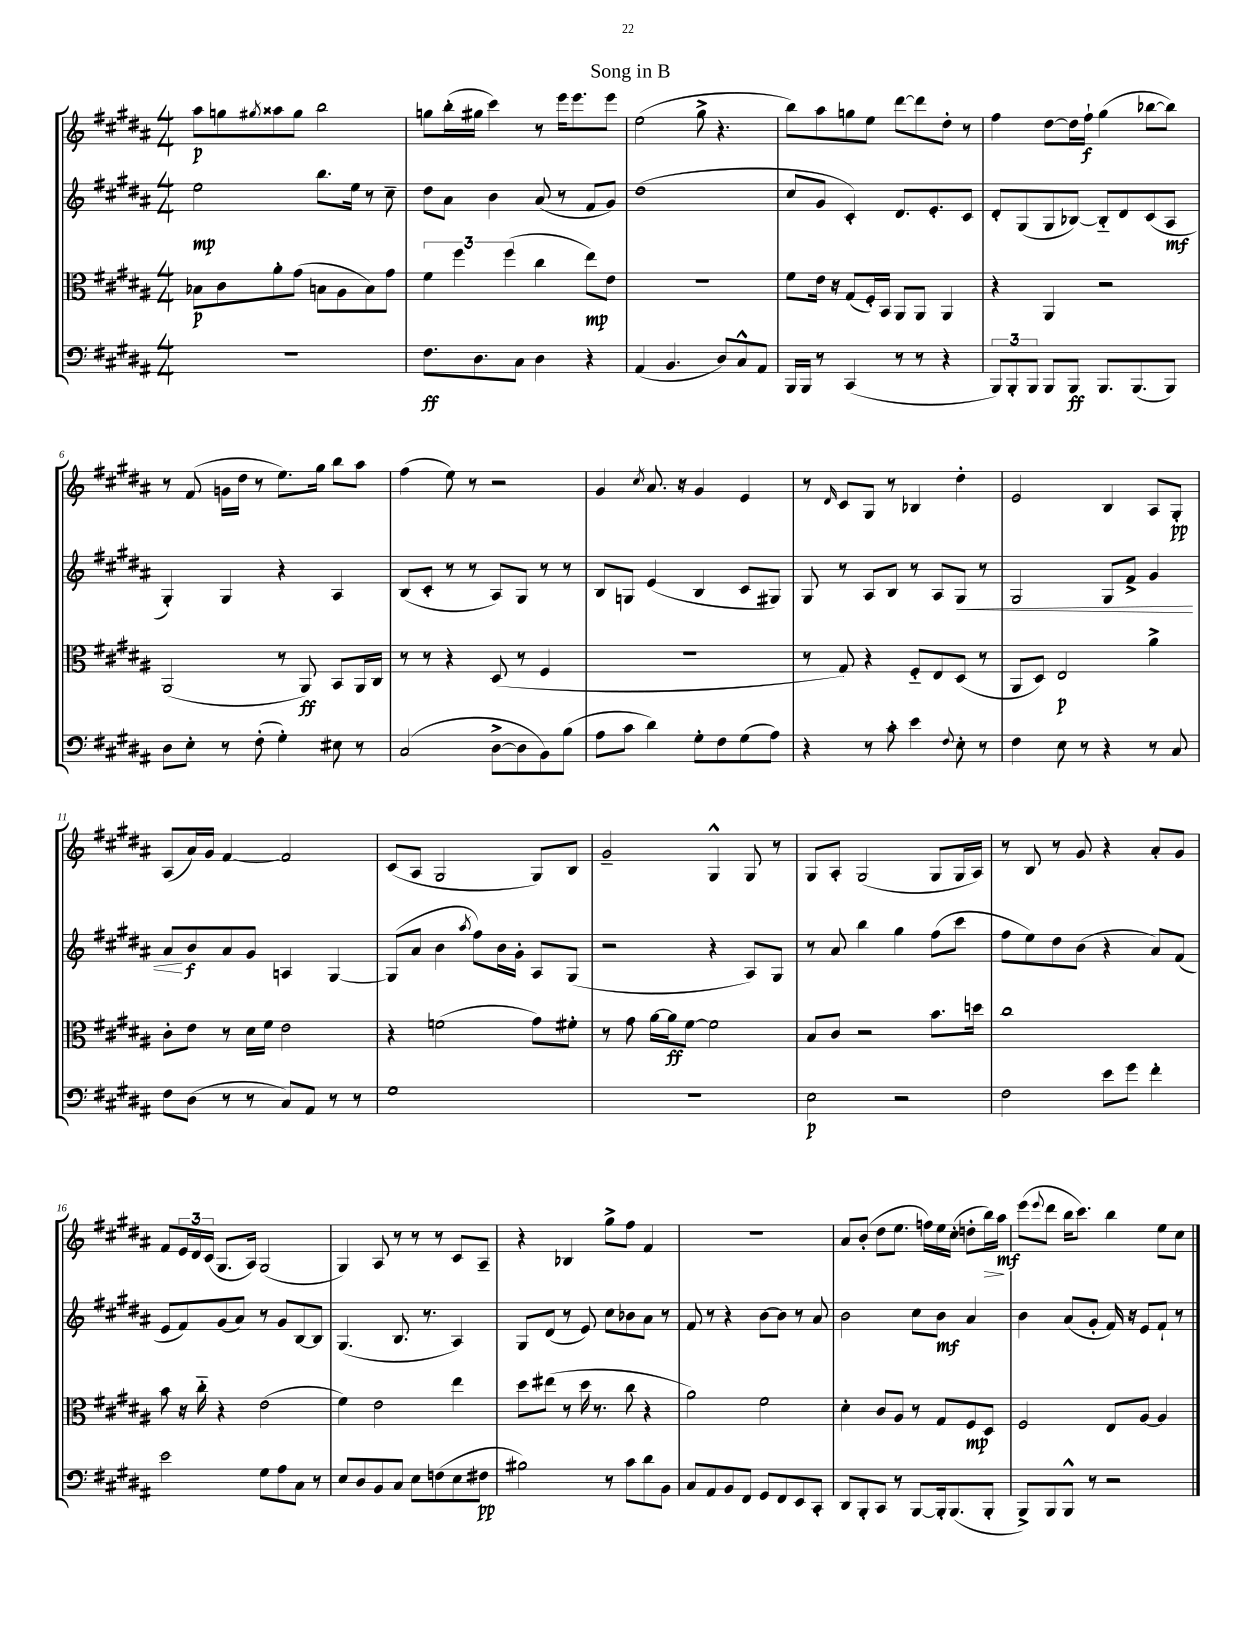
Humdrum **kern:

**kern	**dynam	**kern	**dynam	**kern	**dynam	**kern	**dynam
*part4	*part4	*part3	*part3	*part2	*part2	*part1	*part1
*staff4	*staff4	*staff3	*staff3	*staff2	*staff2	*staff1	*staff1
*clefF4	*	*clefC3	*	*clefG2	*	*clefG2	*
*k[f#c#g#d#a#]	*	*k[f#c#g#d#a#]	*	*k[f#c#g#d#a#]	*	*k[f#c#g#d#a#]	*
*M4/4	*	*M4/4	*	*M4/4	*	*M4/4	*
=1	=1	=1	=1	=1	=1	=1	=1
1r	.	8B-X\L	p	2ee\	mp	8aa#\L	p
.	.	8c#\	.	.	.	8ggn\	.
.	.	.	.	.	.	8qgg#X/	.
.	.	8a#'\	.	.	.	8aa##X\	.
.	.	(8g#\J	.	.	.	8gg#\J	.
.	.	8Bn\L	.	8.bb\L	.	2bb\	.
.	.	8A#\	.	.	.	.	.
.	.	.	.	16ee\Jk	.	.	.
.	.	8B\)	.	8r	.	.	.
.	.	8g#\J	.	8cc#~\	.	.	.
=2	=2	=2	=2	=2	=2	=2	=2
8.F#\L	ff	6f#\	.	8dd#\L	.	8ggn\L	.
.	.	.	.	8a#\J	.	(16bb'\L	.
.	.	6ff#\	.	.	.	.	.
8.D#\	.	.	.	.	.	16gg#X\JJ	.
.	.	.	.	4b\	.	4ccc#\)	.
.	.	(6ff#\	.	.	.	.	.
8C#\J	.	.	.	.	.	.	.
4D#\	.	4cc#\	.	(8a#/	.	8r	.
.	.	.	.	8r	.	16eee\KL	.
.	.	.	.	.	.	8.eee\	.
4r	.	8ee\L)	mp	8f#/L	.	.	.
.	.	8e\J	.	8g#/J)	.	8eee\J	.
=3	=3	=3	=3	=3	=3	=3	=3
(4AA#/	.	1r	.	(1dd#	.	(2ee\	.
4.BB/	.	.	.	.	.	.	.
.	.	.	.	.	.	8gg#^\	.
8D#/L)	.	.	.	.	.	4.r	.
8C#^^/	.	.	.	.	.	.	.
8AA#/J	.	.	.	.	.	.	.
=4	=4	=4	=4	=4	=4	=4	=4
16BBB/LL	.	8f#\L	.	8cc#/L	.	8bb\L)	.
16BBB/JJ	.	.	.	.	.	.	.
8r	.	16e\Jk	.	8g#/J	.	8aa#\	.
.	.	16r	.	.	.	.	.
(4CC#/	.	(8G#/L	.	4c#'/)	.	8ggn\	.
.	.	16F#'/L)	.	.	.	8ee\J	.
.	.	16BB/JJ	.	.	.	.	.
8r	.	8AA#/L	.	8.d#/L	.	[8ddd#\L	.
8r	.	8AA#/J	.	.	.	8ddd#\]	.
.	.	.	.	8.e'/	.	.	.
4r	.	4AA#/	.	.	.	8dd#'\J	.
.	.	.	.	8c#/J	.	8r	.
=5	=5	=5	=5	=5	=5	=5	=5
12BBB/L)	.	4r	.	8d#'/L	.	4ff#\	.
12BBB'/	.	.	.	.	.	.	.
.	.	.	.	(8G#/	.	.	.
12BBB/J	.	.	.	.	.	.	.
8BBB/L	.	4AA#/	.	8G#/	.	[8dd#\L	.
8BBB/J	ff	.	.	[8B-X/J)	.	16dd#\L]	.
.	.	.	.	.	.	16ff#`\JJ	f
8.BBB/L	.	2r	.	8B-/L]	.	(4gg#\	.
.	.	.	.	8d#/	.	.	.
(8.BBB/	.	.	.	.	.	.	.
.	.	.	.	(8c#/	.	[8bb-X\L	.
8BBB/J)	.	.	.	8A#/J	mf	8bb-\J])	.
!!LO:LB:g=z
=6	=6	=6	=6	=6	=6	=6	=6
8D#\L	.	(2AA#/	.	4G#'/)	.	8r	.
8E'\J	.	.	.	.	.	(8f#/	.
8r	.	.	.	4G#/	.	16gn\LL	.
.	.	.	.	.	.	16dd#\JJ	.
(8F#'\	.	.	.	.	.	8r	.
4G#'\)	.	8r	.	4r	.	8.ee\L)	.
.	.	8AA#/)	ff	.	.	.	.
.	.	.	.	.	.	16gg#\Jk	.
8E#X\	.	8BB/L	.	4A#/	.	8bb\L	.
8r	.	16AA#/L	.	.	.	8aa#\J	.
.	.	16C#/JJ	.	.	.	.	.
=7	=7	=7	=7	=7	=7	=7	=7
(2C#/	.	8r	.	(8B/L	.	(4ff#\	.
.	.	8r	.	8c#'/J	.	.	.
.	.	4r	.	8r	.	8ee\)	.
.	.	.	.	8r	.	8r	.
[8D#^\L	.	(8D#/	.	8A#/L)	.	2r	.
8D#\]	.	8r	.	8G#/J	.	.	.
8BB\)	.	4F#/	.	8r	.	.	.
(8B\J	.	.	.	8r	.	.	.
=8	=8	=8	=8	=8	=8	=8	=8
8A#\L	.	1r	.	8B/L	.	4g#/	.
8c#\J	.	.	.	8Gn/J	.	.	.
.	.	.	.	.	.	8qcc#/	.
4d#\)	.	.	.	(4e/	.	8.a#/	.
.	.	.	.	.	.	16r	.
8G#'\L	.	.	.	4B/	.	4g#/	.
8F#\	.	.	.	.	.	.	.
(8G#\	.	.	.	8c#/L	.	4e/	.
8A#\J)	.	.	.	8G#X/J)	.	.	.
=9	=9	=9	=9	=9	=9	=9	=9
4r	.	8r	.	8G#/	.	8r	.
.	.	.	.	.	.	16qqd#/	.
.	.	8G#/)	.	8r	.	8c#/L	.
8r	.	4r	.	8A#/L	.	8G#/J	.
8c#'\	.	.	.	8B/J	.	8r	.
4e\	.	8F#/L	.	8r	.	4B-X/	.
.	.	8E/	.	8A#/L	.	.	.
8qqF#/	.	.	.	.	.	.	.
!	!	!	!	!	!LO:HP:b	!	!
8E'\	.	(8D#/J	.	8G#/J	<	4dd#'\	.
8r	.	8r	.	8r	.	.	.
=10	=10	=10	=10	=10	=10	=10	=10
4F#\	.	8AA#/L	.	2G#/	.	2e/	.
.	.	8D#/J)	.	.	.	.	.
8E\	.	2E/	p	.	.	.	.
8r	.	.	.	.	.	.	.
4r	.	.	.	8G#/L	.	4B/	.
.	.	.	.	8f#^/J	.	.	.
8r	.	4a#^\	.	4g#/	.	8A#/L	.
8C#/	.	.	.	.	.	8G#'/J	pp
!!LO:LB:g=z
=11	=11	=11	=11	=11	=11	=11	=11
8F#\L	.	8c#'\L	.	8a#/L	.	(8A#/L	.
(8D#\J	.	8e\J	.	8b/	[ f	16a#/L)	.
.	.	.	.	.	.	16g#/JJ	.
8r	.	8r	.	8a#/	.	[4f#/	.
8r	.	16d#\LL	.	8g#/J	.	.	.
.	.	16f#\JJ	.	.	.	.	.
8C#/L)	.	2e\	.	4An/	.	2f#/]	.
8AA#/J	.	.	.	.	.	.	.
8r	.	.	.	[4G#/	.	.	.
8r	.	.	.	.	.	.	.
=12	=12	=12	=12	=12	=12	=12	=12
1G#	.	4r	.	(8G#/L]	.	(8c#/L	.
.	.	.	.	8a#/J	.	8A#/J	.
.	.	(2fn\	.	4b\	.	2G#/	.
.	.	.	.	8qaa#/	.	.	.
.	.	.	.	8ff#\L)	.	.	.
.	.	.	.	16b\L	.	.	.
.	.	.	.	16g#'\JJ	.	.	.
.	.	8g#\L)	.	8A#/L	.	8G#/L)	.
.	.	8f#X'\J	.	(8G#/J	.	8B/J	.
=13	=13	=13	=13	=13	=13	=13	=13
1r	.	8r	.	2r	.	2g#~/	.
.	.	8g#\	.	.	.	.	.
.	.	[16a#\LL	.	.	.	.	.
.	.	16a#\J]	ff	.	.	.	.
.	.	[8f#\J	.	.	.	.	.
.	.	2f#\]	.	4r	.	4G#^^/	.
.	.	.	.	8A#/L)	.	8G#/	.
.	.	.	.	8G#/J	.	8r	.
=14	=14	=14	=14	=14	=14	=14	=14
2E\	p	8B/L	.	8r	.	8G#/L	.
.	.	8c#/J	.	8a#/	.	8A#'/J	.
.	.	2r	.	4bb\	.	(2G#/	.
2r	.	.	.	4gg#\	.	.	.
.	.	8.b\L	.	(8ff#\L	.	8G#/L	.
.	.	.	.	8ccc#\J	.	16G#/L	.
.	.	16ddn\Jk	.	.	.	16A#/JJ)	.
=15	=15	=15	=15	=15	=15	=15	=15
2F#\	.	1cc#	.	8ff#\L	.	8r	.
.	.	.	.	8ee\)	.	8B/	.
.	.	.	.	8dd#\	.	8r	.
.	.	.	.	(8b\J	.	8g#/	.
8e\L	.	.	.	4r	.	4r	.
8g#\J	.	.	.	.	.	.	.
4f#'\	.	.	.	8a#/L)	.	8a#'/L	.
.	.	.	.	(8f#/J	.	8g#/J	.
!!LO:LB:g=z
=16	=16	=16	=16	=16	=16	=16	=16
2e\	.	8b\	.	8e/L	.	8f#/L	.
.	.	16r	.	8f#/)	.	24e/L	.
.	.	.	.	.	.	24d#/	.
.	.	16cc#\	.	.	.	.	.
.	.	.	.	.	.	(24c#/JJ	.
.	.	4r	.	(8g#/	.	8.G#/L	.
.	.	.	.	8a#/J)	.	.	.
.	.	.	.	.	.	16A#/Jk)	.
8G#\L	.	(2e\	.	8r	.	(2G#/	.
8A#\	.	.	.	8g#/L	.	.	.
8C#\J	.	.	.	[8B/	.	.	.
8r	.	.	.	8B/J]	.	.	.
=17	=17	=17	=17	=17	=17	=17	=17
8E/L	.	4f#\)	.	(4.G#/	.	4G#/)	.
8D#/	.	.	.	.	.	.	.
8BB/	.	2e\	.	.	.	8A#/	.
8C#/J	.	.	.	8.B/	.	8r	.
8E\L	.	.	.	.	.	8r	.
.	.	.	.	8.r	.	.	.
(8Fn\	.	.	.	.	.	8r	.
8E\	.	4ee\	.	4A#/)	.	8c#/L	.
8F#X\J	pp	.	.	.	.	8A#~/J	.
=18	=18	=18	=18	=18	=18	=18	=18
2B#X\)	.	8dd#\L	.	8G#/L	.	4r	.
.	.	(8ee#X\J	.	(8d#/J	.	.	.
.	.	8r	.	8r	.	4B-X/	.
.	.	16dd#\	.	8e/)	.	.	.
.	.	8.r	.	.	.	.	.
8r	.	.	.	8cc#\L	.	8gg#^\L	.
8c#\L	.	8cc#\	.	8b-X\	.	8ff#\J	.
8d#\	.	4r	.	8a#\J	.	4f#/	.
8BB\J	.	.	.	8r	.	.	.
=19	=19	=19	=19	=19	=19	=19	=19
8C#/L	.	2a#\)	.	8f#/	.	1r	.
8AA#/	.	.	.	8r	.	.	.
8BB/	.	.	.	4r	.	.	.
8FF#/J	.	.	.	.	.	.	.
8GG#/L	.	2f#\	.	[8b\L	.	.	.
8FF#/	.	.	.	8b\J]	.	.	.
8EE/	.	.	.	8r	.	.	.
8CC#'/J	.	.	.	8a#/	.	.	.
=20	=20	=20	=20	=20	=20	=20	=20
8DD#/L	.	4d#'\	.	2b\	.	8a#/L	.
8BBB'/	.	.	.	.	.	(8b'/J	.
8CC#/J	.	8c#/L	.	.	.	8dd#\L	.
8r	.	8A#/J	.	.	.	8.ee\J	.
[8BBB/L	.	8r	.	8cc#\L	.	.	.
.	.	.	.	.	.	16ffn\LL)	.
16BBB'/k]	.	8G#/L	.	8b\J	mf	16ee\	.
(8.BBB/	.	.	.	.	.	(16cc#'\JJ	.
.	.	8F#/	mp	4a#/	.	8ddn'\L	.
!	!	!	!	!	!	!	!LO:HP:b
8BBB'/J	.	8D#/J	.	.	.	16bb\L)	>
.	.	.	.	.	.	16aa#\JJ	mf
.	.	.	.	.	.	.	]
=21	=21	=21	=21	=21	=21	=21	=21
8BBB^/L)	.	2F#/	.	4b\	.	(8eee\L	.
.	.	.	.	.	.	8qqeee/	.
8BBB/	.	.	.	.	.	8ddd#\J	.
8BBB^^/J	.	.	.	(8a#/L	.	16bb\KL	.
.	.	.	.	.	.	8.ccc#\J)	.
8r	.	.	.	8g#'/J	.	.	.
2r	.	8E/L	.	16f#/)	.	4bb\	.
.	.	.	.	16r	.	.	.
.	.	[8A#/J	.	8e/L	.	.	.
.	.	4A#/]	.	8f#`/J	.	8ee\L	.
.	.	.	.	8r	.	8cc#\J	.
==	==	==	==	==	==	==	==
*-	*-	*-	*-	*-	*-	*-	*-
